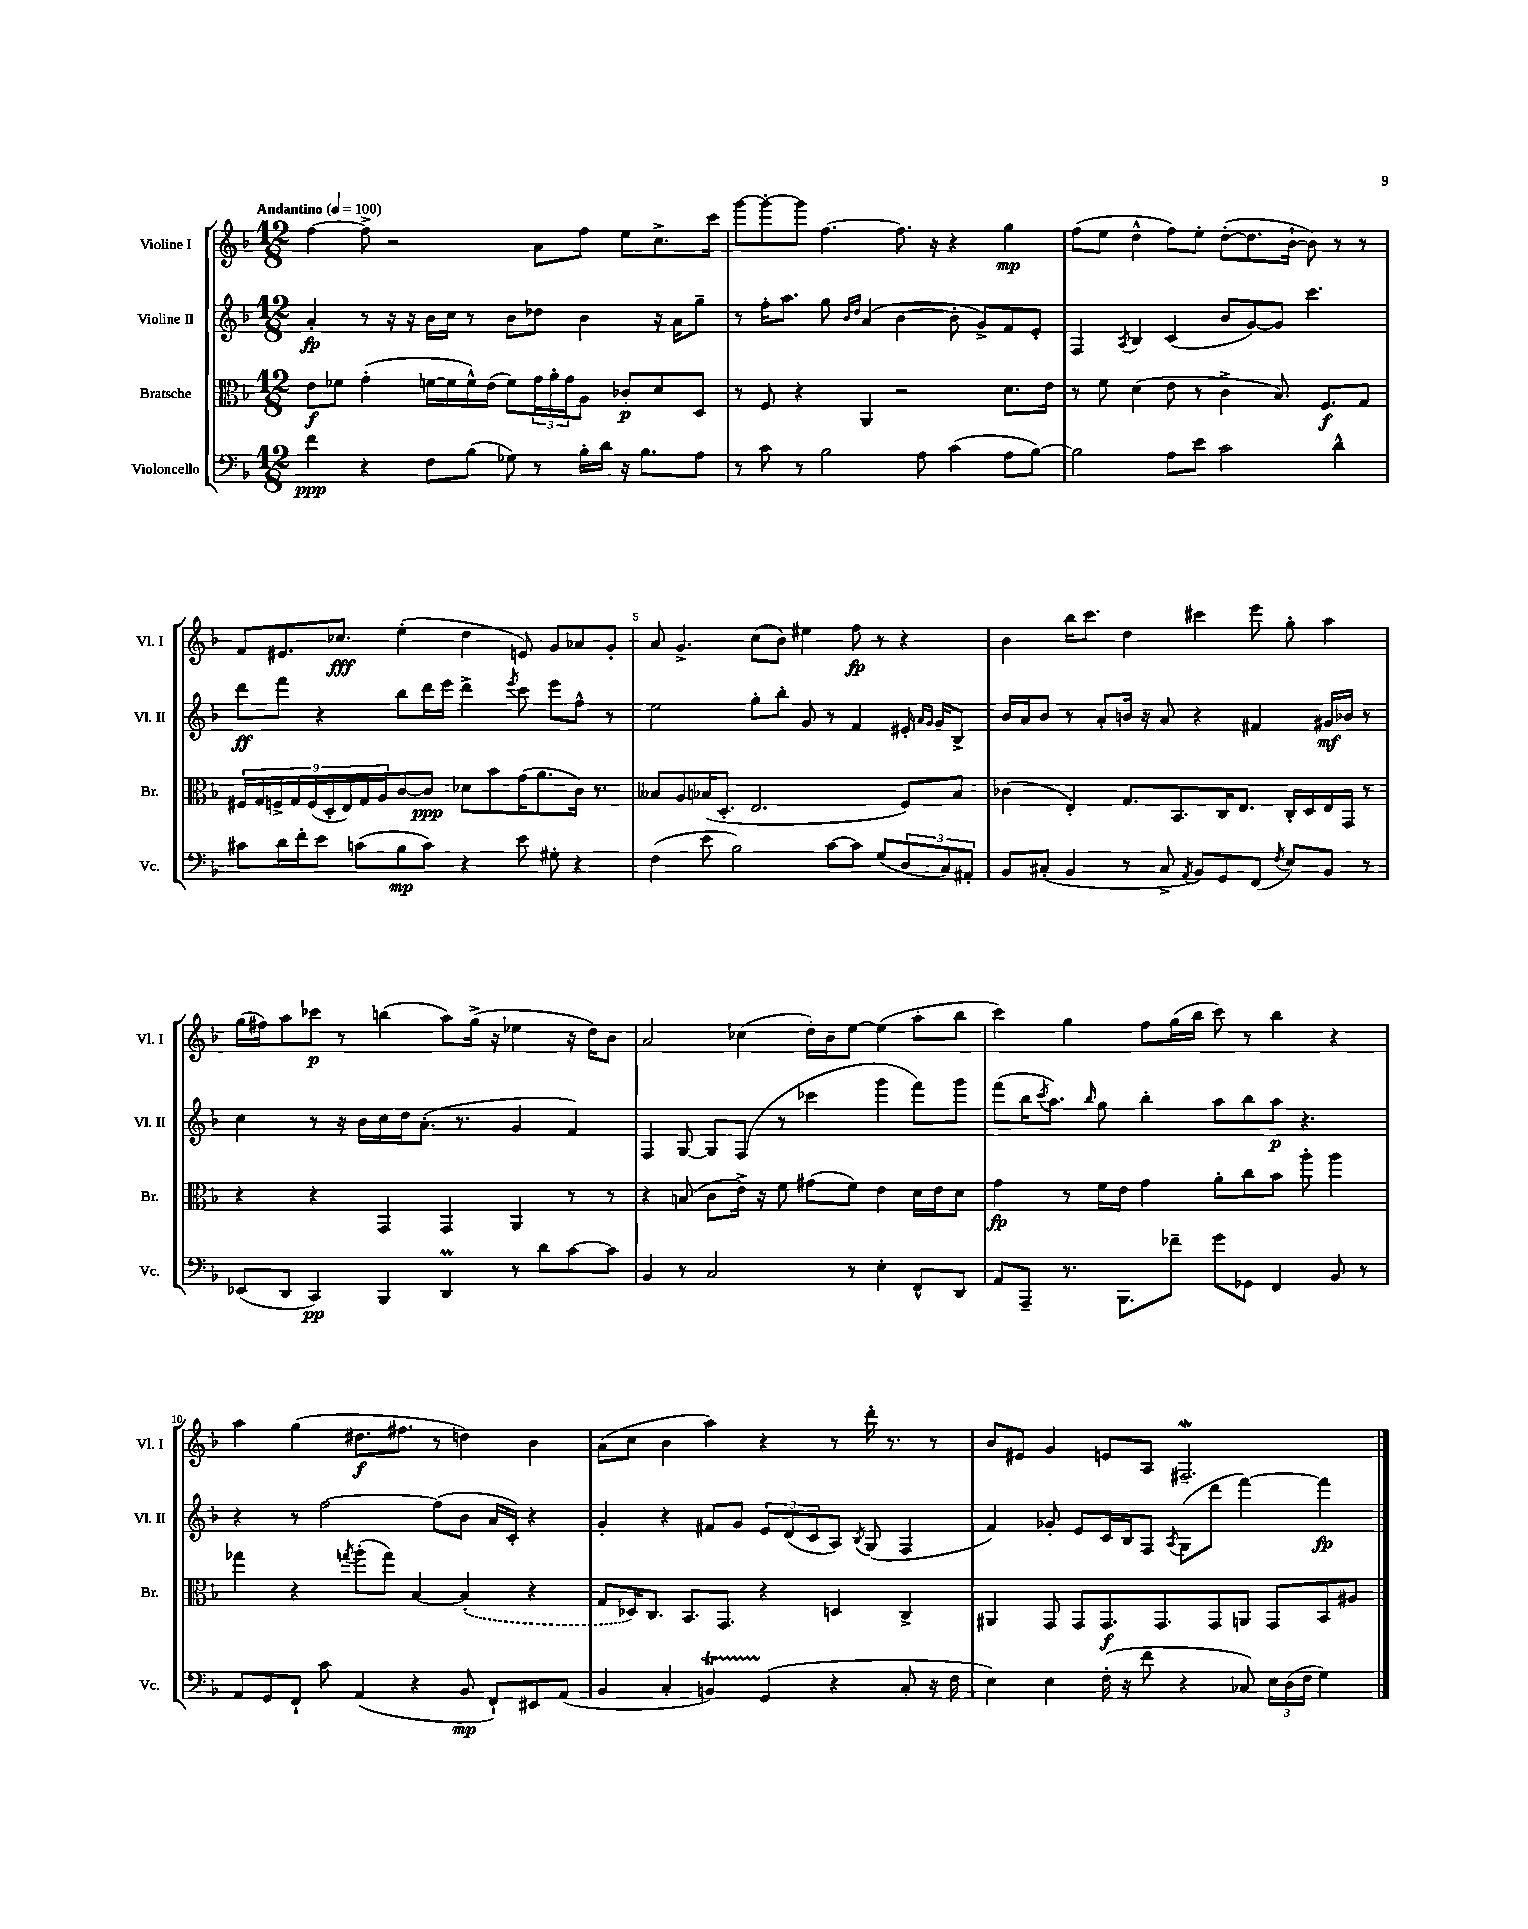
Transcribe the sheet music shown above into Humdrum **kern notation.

**kern	**dynam	**kern	**dynam	**kern	**dynam	**kern	**dynam
*part4	*part4	*part3	*part3	*part2	*part2	*part1	*part1
*staff4	*staff4	*staff3	*staff3	*staff2	*staff2	*staff1	*staff1
*I"Violoncello	*	*I"Bratsche	*	*I"Violine II	*	*I"Violine I	*
*I'Vc.	*	*I'Br.	*	*I'Vl. II	*	*I'Vl. I	*
*clefF4	*	*clefC3	*	*clefG2	*	*clefG2	*
*k[b-]	*	*k[b-]	*	*k[b-]	*	*k[b-]	*
*M12/8	*	*M12/8	*	*M12/8	*	*M12/8	*
*MM100	*	*MM100	*	*MM100	*	*MM100	*
=1	=1	=1	=1	=1	=1	=1	=1
!	!	!	!	!	!	!LO:TX:a:B:t=Andantino	!
4f\	ppp	8e\L	f	4a'/	fp	[4ff\	.
.	.	8f-X\J	.	.	.	.	.
4r	.	(4g'\	.	8r	.	8ff^\]	.
.	.	.	.	16r	.	2r	.
.	.	.	.	16r	.	.	.
8F\L	.	[16fn\LL	.	16b-\LL	.	.	.
.	.	16f\]	.	16cc\JJ	.	.	.
(8B-\J	.	16f^^\)	.	8r	.	.	.
.	.	(16e\JJ	.	.	.	.	.
8G-X\)	.	8f\L)	.	8b-\L	.	.	.
8r	.	24g\L	.	8dd-X\J	.	8a\L	.
.	.	24a'\	.	.	.	.	.
.	.	24g\J	.	.	.	.	.
16B-'\LL	.	8A\J	.	4b-\	.	8ff\J	.
16d\JJ	.	.	.	.	.	.	.
16r	.	8c-X'/L	p	.	.	8ee\L	.
8.B-\L	.	.	.	.	.	.	.
.	.	8d/	.	16r	.	8.cc^\	.
.	.	.	.	16a\KL	.	.	.
8A\J	.	8D/J	.	8gg~\J	.	.	.
.	.	.	.	.	.	16ccc\Jk	.
=2	=2	=2	=2	=2	=2	=2	=2
8r	.	8r	.	8r	.	[8ggg\L	.
8c\	.	8F/	.	16ff'\KL	.	8ggg'\_	.
.	.	.	.	8.aa\J	.	.	.
8r	.	4r	.	.	.	8ggg\J]	.
2B-\	.	.	.	8gg\	.	[4.ff\	.
.	.	.	.	16qqb-/LL	.	.	.
.	.	.	.	16qqdd/JJ	.	.	.
.	.	4AA/	.	(4a/	.	.	.
.	.	2r	.	[4b-\	.	8.ff\]	.
8A\	.	.	.	.	.	.	.
.	.	.	.	.	.	16r	.
(4c\	.	.	.	8b-'\]	.	4r	.
.	.	.	.	8g^/L)	.	.	.
8A\L	.	8.d\L	.	8f/	.	4gg\	mp
[8B-\J)	.	.	.	8e'/J	.	.	.
.	.	16e\Jk	.	.	.	.	.
=3	=3	=3	=3	=3	=3	=3	=3
2B-\]	.	8r	.	4F/	.	(8ff\L	.
.	.	8f\	.	.	.	8ee\J	.
.	.	.	.	8qA/	.	.	.
.	.	(4d\	.	4B-/	.	4dd^^\	.
8A\L	.	8e\	.	(4c/	.	8ff\L)	.
8e\J	.	8r	.	.	.	8ee'\J	.
2c\	.	4c^\	.	8b-/L	.	([8dd'\L	.
.	.	.	.	[8g/)	.	8.dd\]	.
.	.	8.B-/)	.	8g/J]	.	.	.
.	.	.	.	.	.	[16b-`\Jk	.
.	.	.	.	4.ccc\	.	8b-\])	.
.	.	8.F/L	f	.	.	.	.
4d^^\	.	.	.	.	.	8r	.
.	.	8G/J	.	.	.	8r	.
!!LO:LB:g=z
=4	=4	=4	=4	=4	=4	=4	=4
8c#X\L	.	18F#X/LL	.	8ddd\L	ff	8f/L	.
.	.	18G/	.	.	.	.	.
.	.	18Fn^/	.	.	.	.	.
16d\L	.	.	.	8fff\J	.	8.e#X/	.
.	.	18G/	.	.	.	.	.
16f'\J	.	.	.	.	.	.	.
.	.	(18F/	.	.	.	.	.
8e\J	.	.	.	4r	.	.	.
.	.	18D'/	.	.	.	.	.
.	.	.	.	.	.	8.cc-X/J	fff
.	.	18E/)	.	.	.	.	.
(8cn\L	.	.	.	.	.	.	.
.	.	18G/	.	.	.	.	.
.	.	18A/J	.	.	.	.	.
8B-\	mp	[8c/	.	8bb-\L	.	(4ee'\	.
8c\J)	.	8c/J]	ppp	16ddd\L	.	.	.
.	.	.	.	16eee\JJ	.	.	.
4r	.	8d-X\L	.	4ddd^\	.	4dd\	.
.	.	8b-\	.	.	.	.	.
.	.	.	.	8qeee/	.	.	.
8e\	.	(16g\K	.	8ccc\	.	8en/)	.
.	.	8.a\	.	.	.	.	.
8G#X'\	.	.	.	8eee\L	.	8g/L	.
4r	.	16c\Jk)	.	8ff^^\J	.	8a-X/	.
.	.	8.r	.	.	.	.	.
.	.	.	.	8r	.	8g'/J	.
=5	=5	=5	=5	=5	=5	=5	=5
(4F\	.	8B--X/L	.	2ee\	.	8a/	.
.	.	8A/	.	.	.	4.g^/	.
8e\	.	(16B-X/K	.	.	.	.	.
.	.	8.D'/J	.	.	.	.	.
2B-\)	.	.	.	.	.	.	.
.	.	2.E/	.	8gg'\L	.	(8cc\L	.
.	.	.	.	8bb-'\J	.	8b-\J)	.
.	.	.	.	8g/	.	4ee#X\	.
[8c\L	.	.	.	8r	.	.	.
8c\J]	.	.	.	4f/	.	8ff\	fp
(8G/L	.	.	.	.	.	8r	.
12D/	.	8F/L)	.	16e#X'/	.	4r	.
.	.	.	.	16qqa/LL	.	.	.
.	.	.	.	16qqg/JJ	.	.	.
.	.	.	.	16g/KL	.	.	.
12C/)	.	.	.	.	.	.	.
.	.	8B-/J	.	8B-^/J	.	.	.
12AA#X'/J	.	.	.	.	.	.	.
=6	=6	=6	=6	=6	=6	=6	=6
8BB-/L	.	(4c-X\	.	16b-/LL	.	4b-\	.
.	.	.	.	16a/J	.	.	.
(8C#X'/J	.	.	.	8b-/J	.	.	.
4BB-/	.	4E'/)	.	8r	.	16bb-\KL	.
.	.	.	.	.	.	8.ccc\J	.
.	.	.	.	8a'/L	.	.	.
8r	.	8.G/L	.	16bn/Jk	.	4dd\	.
.	.	.	.	16r	.	.	.
8C#^/	.	.	.	8a/	.	.	.
.	.	8.BB-/	.	.	.	.	.
8qAA/	.	.	.	.	.	.	.
8BB-/L)	.	.	.	4r	.	4ccc#X\	.
8GG/	.	16C/K	.	.	.	.	.
.	.	8.E/J	.	.	.	.	.
(8FF/J	.	.	.	4f#X/	.	8eee\	.
8qF/	.	.	.	.	.	.	.
8E/L)	.	16C'/LL	.	.	.	8gg'\	.
.	.	16D/	.	.	.	.	.
8BB-/J	.	16E/	.	16g#X/LL	mf	4aa\	.
.	.	16GG/JJ	.	16b-X/JJ	.	.	.
8r	.	8r	.	8r	.	.	.
!!LO:LB:g=z
=7	=7	=7	=7	=7	=7	=7	=7
(8EE-X/L	.	4r	.	4cc\	.	(16gg\LL	.
.	.	.	.	.	.	16ff#X\J)	.
8DD/J	.	.	.	.	.	8aa\	.
4CC/)	pp	4r	.	8r	.	8ccc-X\J	p
.	.	.	.	16r	.	8r	.
.	.	.	.	16b-\LL	.	.	.
4BBB-/	.	4GG/	.	16cc\	.	(4bbn\	.
.	.	.	.	16dd\J	.	.	.
.	.	.	.	(8.a'\J	.	.	.
4DDM/	.	4GG/	.	.	.	8aa\L)	.
.	.	.	.	8.r	.	.	.
.	.	.	.	.	.	(16gg^\Jk	.
.	.	.	.	.	.	16r	.
8r	.	4AA/	.	4g/	.	4ee-X\	.
8d\L	.	.	.	.	.	.	.
[8c\	.	8r	.	4f/)	.	16r	.
.	.	.	.	.	.	16dd\KL)	.
8c\J]	.	8r	.	.	.	8b-\J	.
=8	=8	=8	=8	=8	=8	=8	=8
4BB-/	.	4r	.	4F/	.	2a/	.
8r	.	(8Bn/	.	[8G/	.	.	.
2C/	.	8c\L	.	8G/L]	.	.	.
.	.	16e^\Jk)	.	(8F/J	.	(4cc-X\	.
.	.	16r	.	.	.	.	.
.	.	8f\	.	8r	.	.	.
.	.	(8g#X\L	.	4ccc-X\	.	16dd'\LL)	.
.	.	.	.	.	.	16b-\J	.
8r	.	8f\J)	.	.	.	[8ee\J	.
4E'\	.	4e\	.	4ggg\	.	(4ee\]	.
8FF^^/L	.	16d\LL	.	8fff\L)	.	8aa'\L	.
.	.	16e\J	.	.	.	.	.
8DD/J	.	8d\J	.	8ggg\J	.	8bb-\J	.
=9	=9	=9	=9	=9	=9	=9	=9
8AA/L	.	4g\	fp	(8fff\L	.	4ccc\)	.
8AAA~/J	.	.	.	16bb-\K	.	.	.
.	.	.	.	8qccc/	.	.	.
.	.	.	.	8.aa\J)	.	.	.
8.r	.	8r	.	.	.	4gg\	.
.	.	.	.	16qqbb-/	.	.	.
.	.	16f\LL	.	8gg\	.	.	.
8.BBB-\L	.	16e\JJ	.	.	.	.	.
.	.	4g\	.	4bb-'\	.	8ff\L	.
8f-X~\J	.	.	.	.	.	(16gg\L	.
.	.	.	.	.	.	16bb-\JJ	.
8g\L	.	8a'\L	.	8aa\L	.	8ccc\)	.
8GG-X\J	.	8cc\	.	8bb-\	.	8r	.
4FF/	.	8b-\J	.	8aa\J	p	4bb-\	.
.	.	8aa'\	.	4.r	.	.	.
8BB-/	.	4aa\	.	.	.	4r	.
8r	.	.	.	.	.	.	.
!!LO:LB:g=z
=10	=10	=10	=10	=10	=10	=10	=10
8AA/L	.	4gg-X\	.	4r	.	4aa\	.
8GG/	.	.	.	.	.	.	.
8FF`/J	.	4r	.	8r	.	(4gg\	.
8c\	.	.	.	[2ff\	.	.	.
.	.	8qggn/	.	.	.	.	.
(4AA/	.	(8aa'\L	.	.	.	8.dd#X\L	f
.	.	8gg\J)	.	.	.	.	.
.	.	.	.	.	.	8.ff#X\J	.
4r	.	[4B-/	.	.	.	.	.
.	.	.	.	(8ff\L]	.	8r	.
8BB-/	mp	(4B-'/]	.	8b-\J	.	4ddn\)	.
8FF`/L)	.	.	.	16a/LL	.	.	.
.	.	.	.	16c'/JJ)	.	.	.
8EE#X/	.	4r	.	4r	.	4b-\	.
(8AA/J	.	.	.	.	.	.	.
=11	=11	=11	=11	=11	=11	=11	=11
4BB-/	.	8G/L	.	4g'/	.	(8a\L	.
.	.	16D-X/K)	.	.	.	8cc\J	.
.	.	8.C/J	.	.	.	.	.
4C'/	.	.	.	4r	.	4b-\	.
.	.	8.BB-/L	.	.	.	.	.
4BBnt/)	.	.	.	8f#X/L	.	4aa\)	.
.	.	8.GG/J	.	.	.	.	.
.	.	.	.	8g/J	.	.	.
(4GG/	.	4r	.	12e/L	.	4r	.
.	.	.	.	(12d/	.	.	.
.	.	.	.	12c/	.	.	.
4r	.	4Dn/	.	8A/J)	.	8r	.
.	.	.	.	8qB-/	.	.	.
.	.	.	.	(8G/	.	16ddd'\	.
.	.	.	.	.	.	8.r	.
8C'/	.	4C^/	.	4F/	.	.	.
16r	.	.	.	.	.	8r	.
16F\	.	.	.	.	.	.	.
=12	=12	=12	=12	=12	=12	=12	=12
4E\)	.	4AA#X/	.	4f/)	.	8b-/L	.
.	.	.	.	.	.	8e#X/J	.
4E\	.	8GG/	.	8g-X'/	.	4g/	.
.	.	8GG/L	.	8e/L	.	.	.
(16F'\	.	8.GG/	f	16c/L	.	8en/L	.
16r	.	.	.	16B-/J	.	.	.
8f\	.	.	.	8F/J	.	8A/J	.
.	.	8.GG/	.	.	.	.	.
.	.	.	.	8qA/	.	.	.
4r	.	.	.	(8G\L	.	2.F#XW~/	.
.	.	8GG/	.	8ddd\J	.	.	.
8C-X/)	.	8AAn/J	.	[4fff\)	.	.	.
24E\LL	.	8GG/L	.	.	.	.	.
(24D\	.	.	.	.	.	.	.
24F\JJ	.	.	.	.	.	.	.
4G\)	.	8BB-/	.	4fff\]	fp	.	.
.	.	8A#X/J	.	.	.	.	.
==	==	==	==	==	==	==	==
*-	*-	*-	*-	*-	*-	*-	*-
